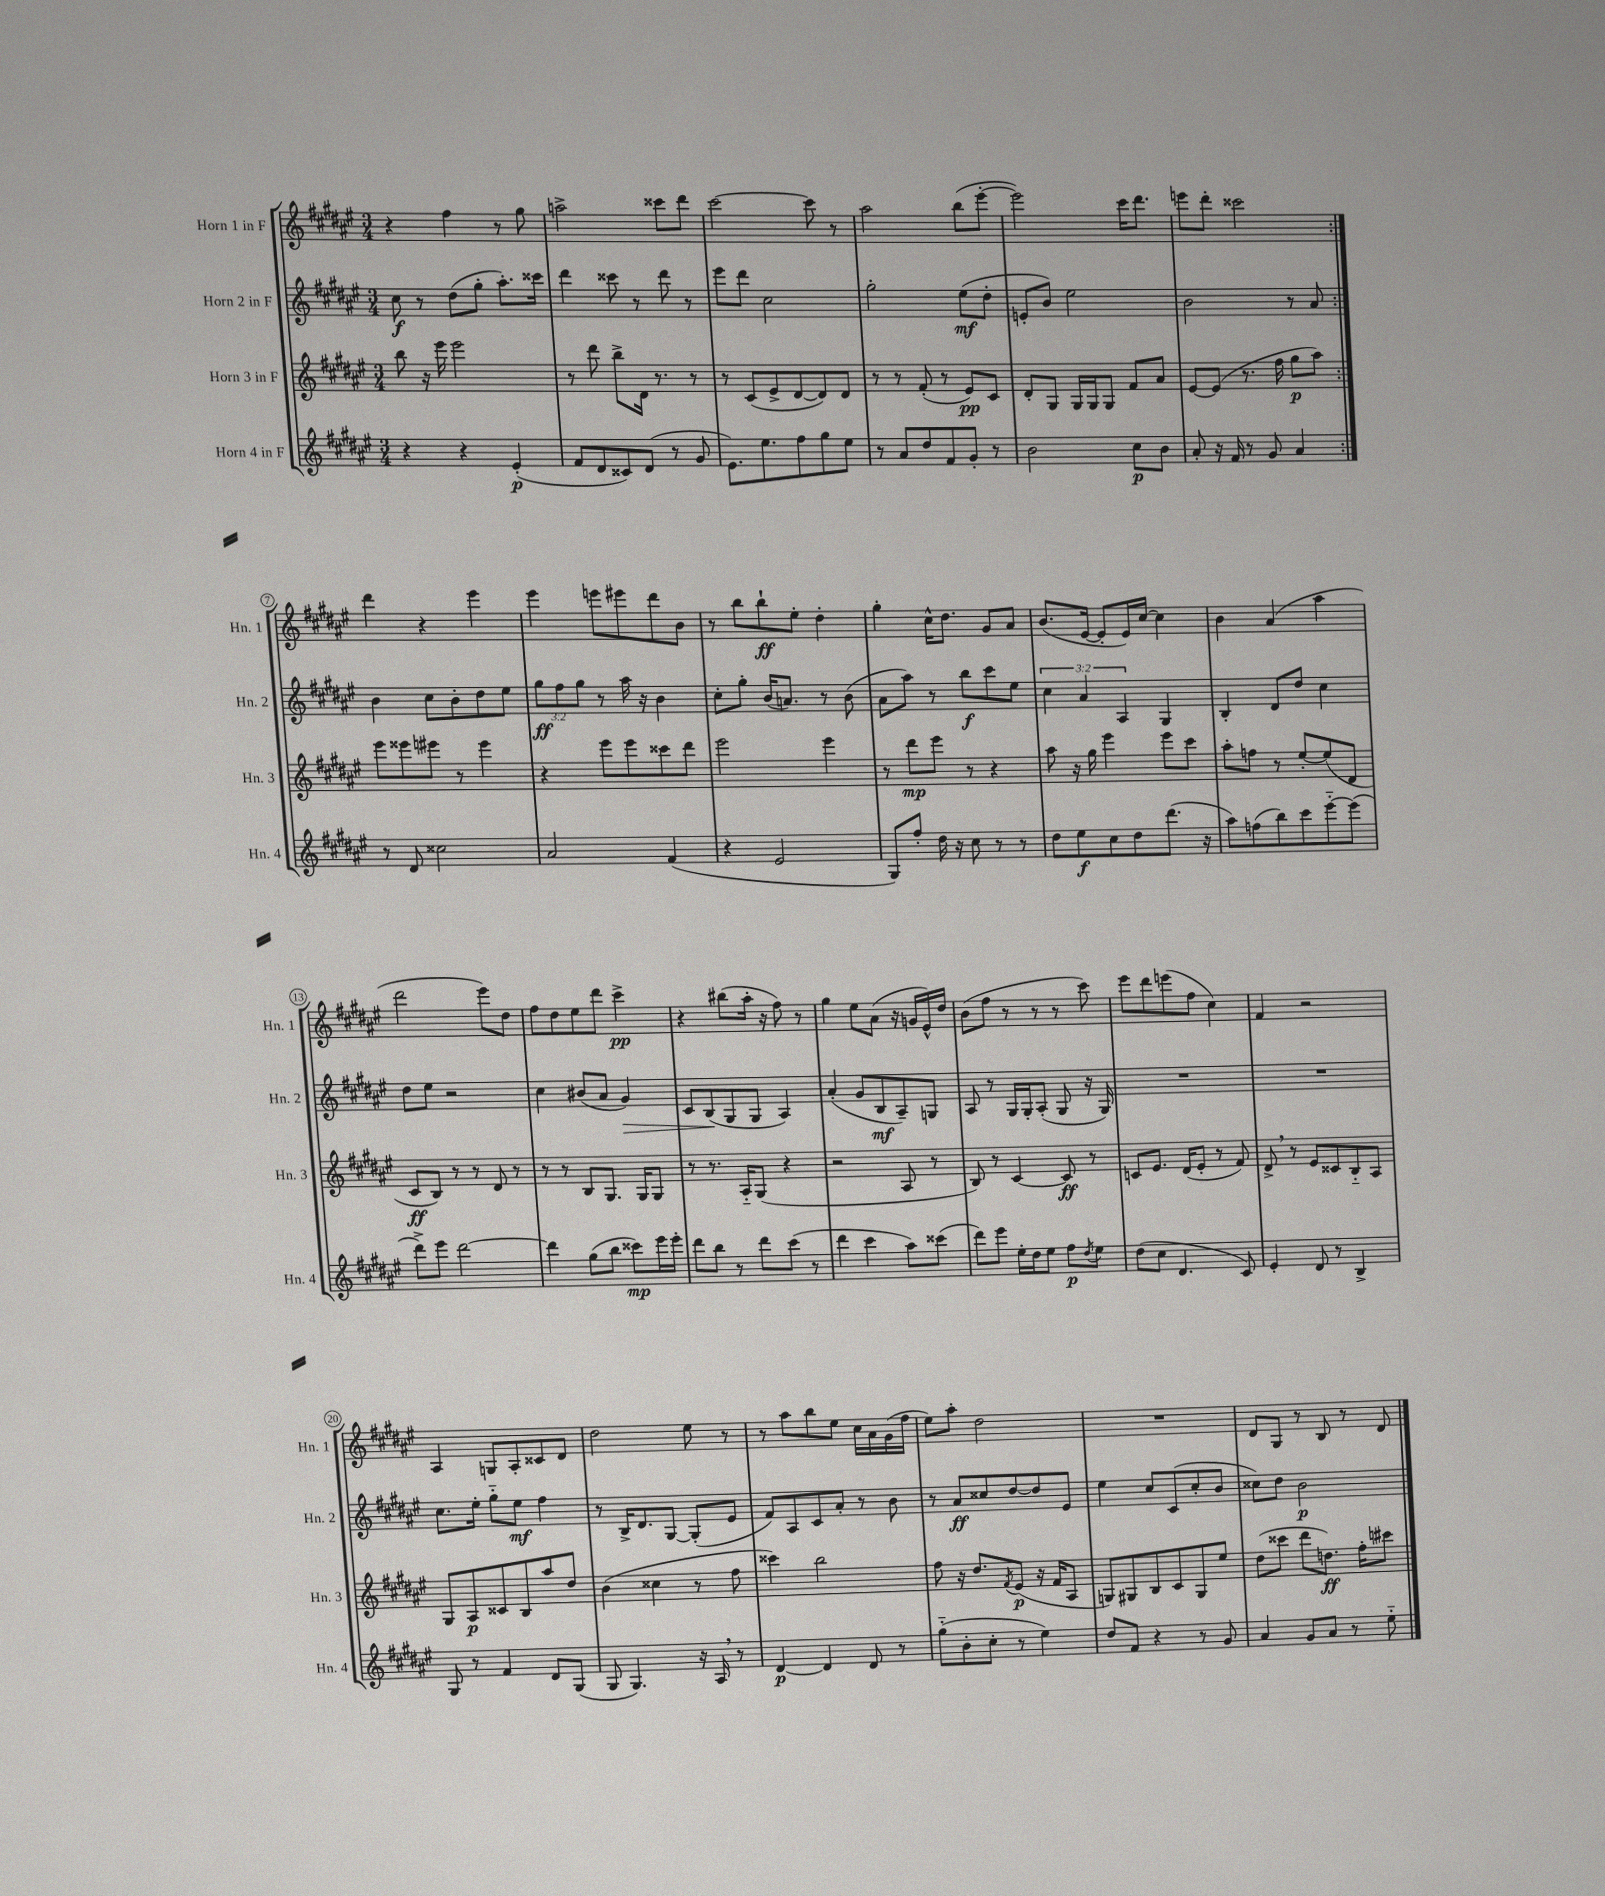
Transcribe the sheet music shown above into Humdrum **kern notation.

**kern	**kern	**kern	**kern
*staff4	*staff3	*staff2	*staff1
*clefG2	*clefG2	*clefG2	*clefG2
*k[f#c#g#d#a#e#]	*k[f#c#g#d#a#e#]	*k[f#c#g#d#a#e#]	*k[f#c#g#d#a#e#]
*M3/4	*M3/4	*M3/4	*M3/4
4r	8bb	8cc#	4r
.	16r	8r	.
.	16eee#	.	.
4r	2eee#	(8dd#	4ff#
.	.	8gg#'	.
(4e#'	.	8.aa#')	8r
.	.	.	8gg#
.	.	16ccc##	.
=	=	=	=
8f#	8r	4ddd#	2aa^
8d#	8ddd#	.	.
8c##)	8bb^	8ccc##	.
(8d#	16d#	8r	.
.	8.r	.	.
8r	.	8ddd#	8ccc##
8g#	8r	8r	8ddd#
=	=	=	=
8.e#)	8r	8eee#	[2ccc#
.	(8c#	8ddd#	.
8.ee#	.	.	.
.	8e#^	2cc#	.
8ff#	[8d#	.	.
8gg#	8d#])	.	8ccc#]
8ee#	8d#	.	8r
=	=	=	=
8r	8r	2gg#'	2aa#
8a#	8r	.	.
8dd#	(8f#'	.	.
8f#	8r	.	.
8g#'	8e#)	(8ee#	(8bb
8r	8c#	8dd#'	[8eee#'
=	=	=	=
2b	8d#'	8e'	2eee#])
.	8G#	8b)	.
.	16G#	2ee#	.
.	16G#	.	.
.	8G#	.	.
8cc#	8f#	.	16ccc#
.	.	.	8.ddd#
8b	8a#	.	.
=	=	=	=
8a#'	[8e#	2b	8eee
16r	(8e#]	.	8ddd#'
16f#	.	.	.
8r	8.r	.	2ccc##
8g#	.	.	.
.	16ff#	.	.
4a#	8gg#	8r	.
.	8aa#)	8a#	.
=:|!	=:|!	=:|!	=:|!
8r	8eee#	4b	4ddd#
8d#	8eee##	.	.
2cc##	8eee#	8cc#	4r
.	8r	8b'	.
.	4eee#	8dd#	4eee#
.	.	8ee#	.
=	=	=	=
2a#	4r	12gg#	4eee#
.	.	12ff#	.
.	.	12gg#	.
.	8eee#	8r	8eee
.	8eee#	16aa#	8eee#
.	.	16r	.
(4f#	8ccc##	4b	8ddd#
.	8ddd#	.	8b
=	=	=	=
4r	2eee#	8cc#'	8r
.	.	8gg#'	8bb
2e#	.	(16b	8bb`
.	.	8.a)	.
.	.	.	8ee#'
.	4eee#	8r	4dd#'
.	.	(8b	.
=	=	=	=
8G#)	8r	8a#	4gg#'
8ff#'	8ddd#	8aa#)	.
16dd#	8eee#	8r	16cc#^^
16r	.	.	8.dd#
8cc#	8r	8bb	.
8r	4r	8ccc#	8g#
8r	.	8ee#	8a#
=	=	=	=
8dd#	8aa#	6cc#	(8.b
8ee#	16r	.	.
.	.	6a#	.
.	16gg#	.	[16e#
8cc#	4eee#	.	8e#']
.	.	6A#	.
8dd#	.	.	16e#)
.	.	.	[16cc#
(8.ddd#	8eee#	4G#	4cc#]
.	8ccc#	.	.
16r	.	.	.
=	=	=	=
8aa#)	8aa#'	4B'	4b
(8ff	8ff	.	.
8bb)	8r	8d#	(4a#
8ccc#	[8ee#'	8dd#	.
[8eee#'~	(8ee#]	4cc#	4aa#
(8eee#]	8d#	.	.
=	=	=	=
8ddd#^)	8c#	8dd#	2ddd#
8eee#	8B)	8ee#	.
[2ddd#	8r	2r	.
.	8r	.	.
.	8d#	.	8eee#)
.	8r	.	8dd#
=	=	=	=
4ddd#]	8r	4cc#	8ff#
.	8r	.	8dd#
(8gg#	8B	(8b#	8ee#
8bb	8.G#	8a#	8ddd#
8ccc##)	.	4g#)	4ccc#^
.	16G#	.	.
16eee#	8G#	.	.
16eee#'	.	.	.
=	=	=	=
8ddd#	8r	8c#	4r
8bb	8.r	(8B	.
8r	.	8G#	(8bb#
.	16A#'~	.	.
8ddd#	(8G#	8G#	16aa#'
.	.	.	16r
(8ccc#	4r	4A#)	8ff#)
8r	.	.	8r
=	=	=	=
4ddd#	2r	(4a#'	4gg#
4ccc#	.	8g#	8ee#
.	.	8B	(8a#
8aa#)	8A#	8A#~)	16r
.	.	.	16g
(8ccc##	8r	8G	16e#^^)
.	.	.	16dd#
=	=	=	=
8ddd#)	8B)	8A#	(8b
8eee#	8r	8r	8ff#
16ee#'	[4c#	16G#	8r
16dd#	.	16G#'	.
8ee#	.	(8A#'	8r
8ff#	8c#]	8G#	8r
8qdd#	.	.	.
8ee#	8r	16r	8ccc#)
.	.	16G#)	.
=	=	=	=
(8dd#	8c	2.r	8eee#
8cc#	8.e#	.	8ddd#
4.d#	.	.	(8eee
.	(16d#	.	.
.	8e#'	.	8ff#
.	8r	.	4cc#)
8c#)	8f#)	.	.
=	=	=	=
4e#'	8d#^	2.r	4f#
.	8r	.	.
8d#	8e#	.	2r
8r	8c##	.	.
4B^	8B'~	.	.
.	8A#	.	.
=	=	=	=
8G#	8G#	8.cc#	4A#
8r	8A#	.	.
.	.	16ee#'	.
4f#	8c##	8gg#'~	8G
.	8B	8ee#	8A#'
8d#	8aa#	4ff#	8c##
(8G#	8dd#	.	8d#
=	=	=	=
8G#	(4b	8r	2dd#
4.G#)	.	16B^	.
.	.	8.d#	.
.	4cc##	.	.
.	.	[8G#	.
16r	8r	(8G#']	8ee#
16A#	.	.	.
8r	8ff#	8e#	8r
=	=	=	=
[4d#	4ccc##)	8f#)	8r
.	.	8A#	8aa#
4d#]	2bb	8c#	8bb
.	.	8a#'	8ee#
8d#	.	8r	16cc#
.	.	.	16a#
8r	.	8b	(16g#
.	.	.	16ff#
=	=	=	=
(8gg#'~	8ff#	8r	8ee#)
8b'	16r	8a#	8aa#'
.	8.dd#	.	.
8cc#'	.	8cc##	2dd#
.	8qf#	.	.
8r	(8e#	[8dd#	.
4ee#)	16r	8dd#]	.
.	16f#	.	.
.	8A#	8e#	.
=	=	=	=
8dd#	8G)	4ee#	2.r
8f#	8G#	.	.
4r	8B	8cc#	.
.	8c#	(8c#	.
8r	8G#	8cc#'	.
8g#	8ee#	8b	.
=	=	=	=
4a#	(8dd#	8cc##)	8d#
.	8ccc##	8dd#	8G#
8g#	8ddd#	2b	8r
8a#	8.dd)	.	8B
8r	.	.	8r
.	16ff#'	.	.
8ee#'~	8ccc#	.	8d#
==	==	==	==
*-	*-	*-	*-
